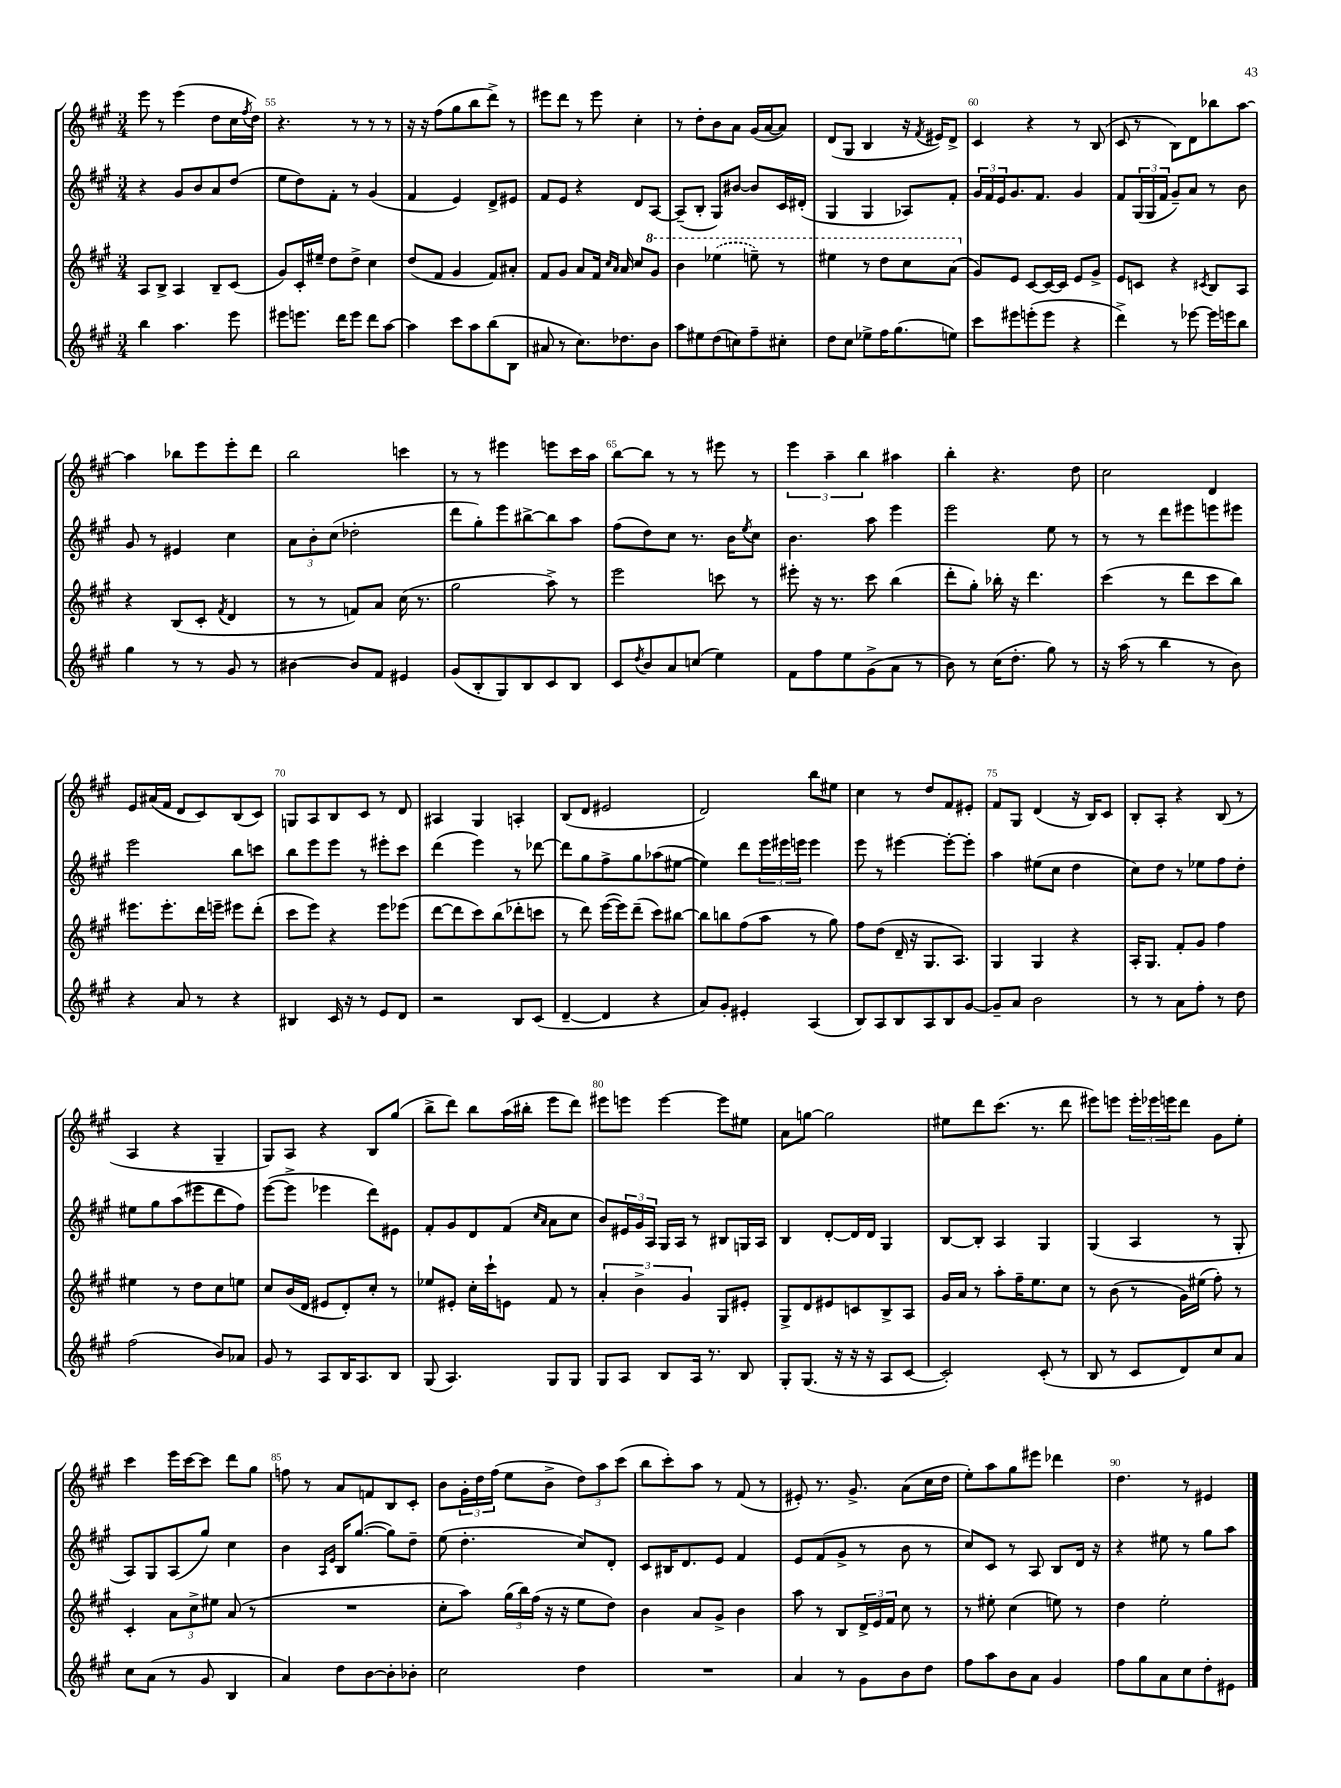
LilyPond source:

<<
\new StaffGroup <<
\new Staff = "s0" {
    \clef treble \key a \major \numericTimeSignature \time 3/4
    e'''8 r8 e'''4( d''8 cis''16 \acciaccatura { fis''8 } d''16) |
    r4. r8 r8 r8 |
    r16 r16 fis''8( gis''8 b''8 d'''8->) r8 |
    eis'''8 d'''8 r8 eis'''8 cis''4-. |
    r8 d''8-. b'8 a'8 gis'16( a'16~ a'8) |
    d'8( gis8 b4 r16 \acciaccatura { fis'8 } eis'16) d'8-> |
    cis'4 r4 r8 b8( |
    cis'8 r8 b8) d'8 bes''8 a''8~ |
    a''4 bes''8 e'''8 e'''8-. d'''8 |
    b''2 c'''4 |
    r8 r8 eis'''4 e'''8 cis'''16 a''16 |
    b''8~ b''8 r8 r8 eis'''8 r8 |
    \tuplet 3/2 { e'''4 a''4-- b''4 } ais''4 |
    b''4-. r4. d''8 |
    cis''2 d'4 |
    e'8 ais'16( fis'16 d'8 cis'8) b8( cis'8) |
    g8 a8 b8 cis'8 r8 d'8 |
    ais4 gis4 a4-. |
    b8( d'8 eis'2 |
    d'2) b''8 eis''8 |
    cis''4 r8 d''8 fis'8 eis'8-. |
    fis'8 gis8 d'4( r16 b16) cis'8 |
    b8-. a8-. r4 b8( r8 |
    a4 r4 gis4-- |
    gis8) a8 r4 b8 gis''8( |
    b''8-> d'''8) b''8 a''16( bis''16-. e'''8 d'''8) |
    eis'''8 e'''8 e'''4~ e'''8 eis''8 |
    a'8 g''8~ g''2 |
    eis''8 d'''8 cis'''8.( r8. d'''8 |
    eis'''8) e'''8 \tuplet 3/2 { e'''16-. ees'''16 e'''16 } d'''8 gis'8 e''8-. |
    cis'''4 e'''16 cis'''16~ cis'''8 d'''8 gis''8 |
    f''8 r8 a'8 f'8 b8 cis'8-. |
    b'8 \tuplet 3/2 { gis'16-. d''16 fis''16( } e''8 b'8-> \tuplet 3/2 { d''8) a''8 cis'''8( } |
    b''8 cis'''8-.) a''8 r8 fis'8( r8 |
    eis'8-.) r8. gis'8.-> a'8( cis''16 d''16 |
    e''8-.) a''8 gis''8 eis'''8 des'''4 |
    d''4. r8 eis'4 \bar "|." |
}
\new Staff = "s1" {
    \clef treble \key a \major \numericTimeSignature \time 3/4
    r4 gis'8 b'8 a'8 d''8( |
    e''8 d''8) fis'8-. r8 gis'4( |
    fis'4 e'4) d'8-> eis'8 |
    fis'8 e'8 r4 d'8 a8~ |
    a8--( b8-. gis8) bis'8~ bis'8 cis'16 dis'16-.( |
    gis4 gis4 aes8) fis'8-. |
    \tuplet 3/2 { gis'16 fis'16 e'16 } gis'8. fis'8. gis'4 |
    fis'8 \tuplet 3/2 { gis16( gis16 fis'16 } gis'8--) a'8 r8 b'8 |
    gis'8 r8 eis'4 cis''4 |
    \tuplet 3/2 { a'8 b'8-. cis''8( } des''2-. |
    d'''8 gis''8-.) e'''8 bis''8~-> bis''8 a''8 |
    fis''8( d''8) cis''8 r8. b'16 \acciaccatura { e''8 } cis''8 |
    b'4. a''8 e'''4 |
    e'''2 e''8 r8 |
    r8 r8 d'''8 eis'''8 e'''8 eis'''8 |
    e'''2 b''8 c'''8 |
    b''8 e'''8 e'''8 r8 eis'''8-. cis'''8 |
    d'''4( e'''4) r8 des'''8~ |
    des'''8 gis''8 fis''8-> gis''8 aes''8( eis''8~ |
    eis''4) d'''8 \tuplet 3/2 { e'''16 eis'''16 e'''16 } e'''4 |
    e'''8 r8 eis'''4~ eis'''8~-. eis'''8-. |
    a''4 eis''8( cis''8 d''4 |
    cis''8) d''8 r8 ees''8 fis''8 d''8-. |
    eis''8 gis''8 a''8( eis'''8 d'''8 fis''8) |
    e'''8~( e'''8-> ees'''4 d'''8) eis'8 |
    fis'8-. gis'8 d'8 fis'8( \grace { cis''16 a'16 } a'8 cis''8 |
    b'8) \tuplet 3/2 { eis'16 gis'16 a16 } gis16 a16 r8 bis8 g16 a16 |
    b4 d'8~-. d'16 d'16 gis4 |
    b8~ b8-. a4 gis4 |
    gis4( a4 r8 gis8-. |
    a8) gis8 a8( gis''8) cis''4 |
    b'4 \grace { a16 e'16 } b16 gis''8.~( gis''8) d''8-- |
    e''8( d''4.-. cis''8) d'8-. |
    cis'8 bis16 d'8. e'8 fis'4 |
    e'8 fis'8( gis'8-> r8 b'8 r8 |
    cis''8) cis'8 r8 a8 b8 d'16 r16 |
    r4 eis''8 r8 gis''8 a''8 \bar "|." |
}
\new Staff = "s2" {
    \clef treble \key a \major \numericTimeSignature \time 3/4
    a8 b8-> a4 b8-- cis'8( |
    gis'8) cis'16-. eis''16-- d''8 d''8-> cis''4 |
    d''8( fis'8 gis'4 fis'8) ais'8-. |
    fis'8 gis'8 a'8 fis'16 \grace { cis''16 a'16 } a'16 cis''8 \ottava #1 gis''8 |
    b''4 \once \slurDashed ees'''4( e'''8--) r8 |
    eis'''4 r8 d'''8 cis'''8 a''8( \ottava #0 |
    gis'8) e'8 cis'8~ cis'16~ cis'16 e'8 gis'8-> |
    e'8 c'8 r4 \acciaccatura { cis'8 } b8 a8 |
    r4 b8( cis'8-. \acciaccatura { fis'8 } d'4 |
    r8 r8 f'8) a'8 cis''16( r8. |
    gis''2 a''8->) r8 |
    e'''2 c'''8 r8 |
    eis'''8-. r16 r8. cis'''8 b''4( |
    d'''8-. gis''8-.) bes''16-. r16 d'''4. |
    cis'''4( r8 d'''8 cis'''8 b''8) |
    eis'''8. eis'''8.-. d'''16 e'''16-- eis'''8 d'''8-.( |
    cis'''8 e'''8) r4 e'''8 ees'''8( |
    d'''8~ d'''8 cis'''8) b''8( des'''8-. c'''8 |
    r8 d'''8) e'''16~( e'''16) d'''8--( cis'''8) bis''8~ |
    bis''8 b''8 fis''8( a''8 r8 gis''8) |
    fis''8 d''8( d'16-- r16 gis8. a8.) |
    gis4 gis4 r4 |
    a16-. gis8. fis'8-. gis'8 fis''4 |
    eis''4 r8 d''8 cis''8 e''8 |
    cis''8 b'16( d'16 eis'8 d'8-.) cis''8-. r8 |
    ees''8 eis'8-. cis''16-. cis'''16-! e'8 fis'8 r8 |
    \tuplet 3/2 { a'4-. b'4-> gis'4 } gis8 eis'8-. |
    gis8-> d'8 eis'8 c'8 b8-> a8 |
    gis'16 a'16 r8 a''8-. fis''16-- e''8. cis''8 |
    r8 b'8( r8 gis'16) eis''16( fis''8-.) r8 |
    cis'4-. \tuplet 3/2 { a'8 cis''8-> eis''8 } a'8( r8 |
    R2. |
    cis''8-. a''8) \tuplet 3/2 { gis''16( b''16) fis''16( } r16 r16 e''8 d''8) |
    b'4 a'8 gis'8-> b'4 |
    a''8 r8 b8 \tuplet 3/2 { d'16-> e'16 fis'16 } cis''8 r8 |
    r8 eis''8-. cis''4( e''8) r8 |
    d''4 e''2-. \bar "|." |
}
\new Staff = "s3" {
    \clef treble \key a \major \numericTimeSignature \time 3/4
    b''4 a''4. e'''8 |
    eis'''8 e'''8. d'''16 e'''8 d'''8 a''8~ |
    a''4 cis'''8 a''8 b''8( b8 |
    ais'8 r8 cis''8.) des''8. b'8 |
    a''8 eis''8 d''8( c''8) fis''8-- cis''8-. |
    d''8 cis''8 ees''8-> fis''16 gis''8.( e''8) |
    cis'''8 eis'''8 e'''8-.( e'''8 r4 |
    d'''4->) r8 ees'''8~ ees'''16 e'''16 b''8 |
    gis''4 r8 r8 gis'8 r8 |
    bis'4~ bis'8 fis'8 eis'4 |
    gis'8( b8-. gis8) b8 cis'8 b8 |
    cis'8 \acciaccatura { d''8 } b'8 a'8 c''8( e''4) |
    fis'8 fis''8 e''8 gis'8->( a'8 r8 |
    b'8) r8 cis''16( d''8.-. gis''8) r8 |
    r16 a''16( r8 b''4 r8 b'8) |
    r4 a'8 r8 r4 |
    bis4 cis'16 r16 r8 e'8 d'8 |
    r2 b8 cis'8( |
    d'4~-- d'4 r4 |
    a'8) gis'8-. eis'4-. a4( |
    b8) a8 b8 a8 b8 gis'8~ |
    gis'8-- a'8 b'2 |
    r8 r8 a'8 fis''8-. r8 d''8 |
    fis''2( b'8) aes'8 |
    gis'8 r8 a8 b16 a8. b8 |
    gis8( a4.) gis8 gis8 |
    gis8 a8 b8 a16 r8. b8 |
    gis8-. gis8.( r16 r16 r16 a8 cis'8~ |
    cis'2-.) cis'8-.( r8 |
    b8 r8 cis'8 d'8) cis''8 a'8 |
    cis''8 a'8( r8 gis'8 b4 |
    a'4) d''8 b'8~ b'8-. bes'8-. |
    cis''2 d''4 |
    R2. |
    a'4 r8 gis'8 b'8 d''8 |
    fis''8 a''8 b'8 a'8 gis'4 |
    fis''8 gis''8 a'8 cis''8 d''8-. eis'8 \bar "|." |
}
>>
>>
\layout { \context { \Score currentBarNumber = #54 \override BarNumber.break-visibility = ##(#f #t #t) barNumberVisibility = #(every-nth-bar-number-visible 5) } }
